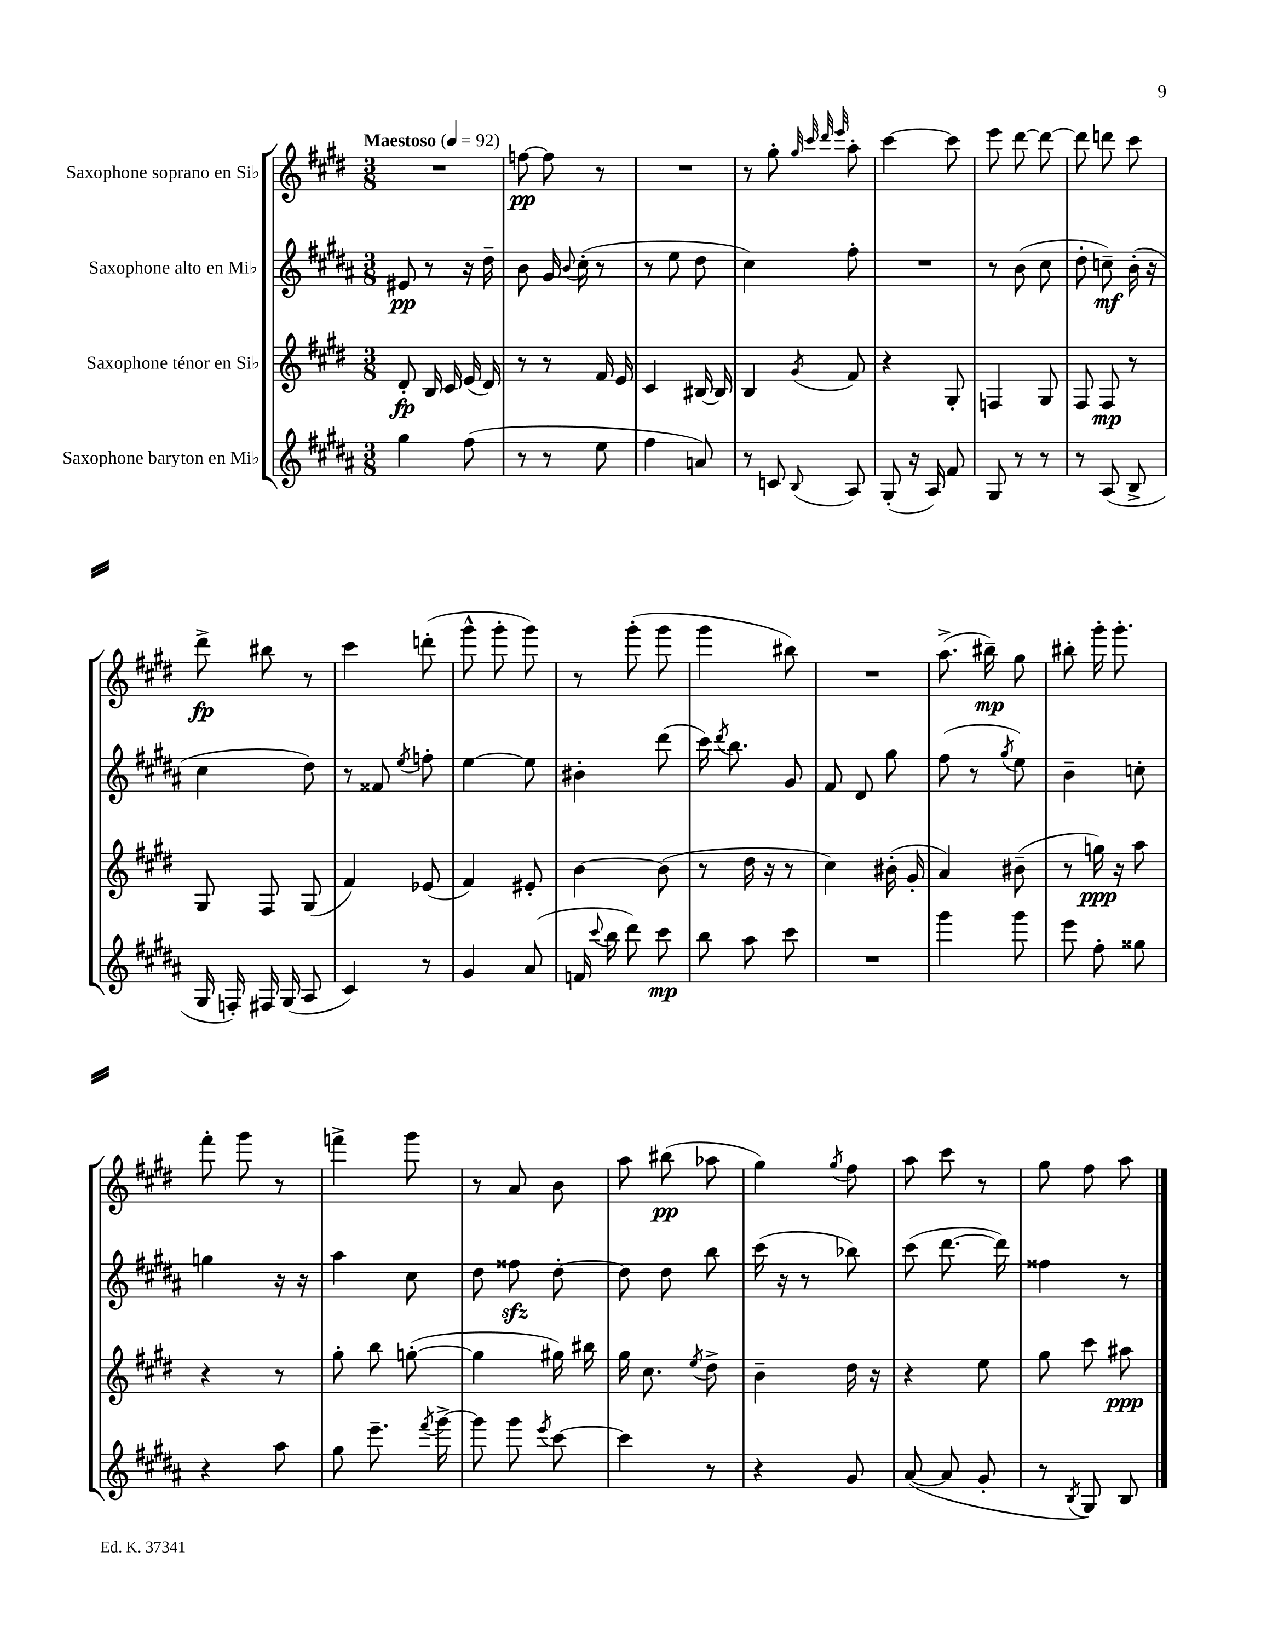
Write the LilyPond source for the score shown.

<<
\new StaffGroup <<
\new Staff = "s0" \with { instrumentName = "Saxophone soprano en Sib" } {
    \clef treble \key e \major \numericTimeSignature \time 3/8 \tempo "Maestoso" 4 = 92
    \autoBeamOff R4. |
    f''8~\pp f''8 r8 |
    R4. |
    r8 gis''8-. \grace { gis''32 cis'''32 dis'''32 e'''32 } a''8-. |
    cis'''4~ cis'''8 |
    e'''8 dis'''8~ dis'''8~ |
    dis'''8 d'''8 cis'''8 |
    dis'''8->\fp bis''8 r8 |
    cis'''4 d'''8-.( |
    gis'''8-^ gis'''8-. gis'''8) |
    r8 gis'''8-.( gis'''8 |
    gis'''4 bis''8) |
    R4. |
    a''8.->( bis''16--\mp) gis''8 |
    bis''8-. gis'''16-. gis'''8.-. |
    fis'''8-. gis'''8 r8 |
    f'''4-> gis'''8 |
    r8 a'8 b'8 |
    a''8 bis''8\pp( aes''8 |
    gis''4) \acciaccatura { gis''8 } fis''8 |
    a''8 cis'''8 r8 |
    gis''8 fis''8 a''8 \bar "|." |
}
\new Staff = "s1" \with { instrumentName = "Saxophone alto en Mib" } {
    \clef treble \key b \major \numericTimeSignature \time 3/8
    \autoBeamOff eis'8\pp r8 r16 dis''16-- |
    b'8 gis'16 \appoggiatura { b'8 } cis''16-.( r8 |
    r8 e''8 dis''8 |
    cis''4) fis''8-. |
    R4. |
    r8 b'8( cis''8 |
    dis''8-. c''8--\mf) b'16-.( r16 |
    cis''4 dis''8) |
    r8 fisis'8 \acciaccatura { e''8 } f''8-. |
    e''4~ e''8 |
    bis'4-. dis'''8( |
    cis'''16) \acciaccatura { dis'''8 } b''8. gis'8 |
    fis'8 dis'8 gis''8 |
    fis''8( r8 \acciaccatura { gis''8 } e''8) |
    b'4-- c''8-. |
    g''4 r16 r16 |
    ais''4 cis''8 |
    dis''8 fisis''8\sfz dis''8~-. |
    dis''8 dis''8 b''8 |
    cis'''16( r16 r8 bes''8) |
    cis'''8( dis'''8.~ dis'''16) |
    fisis''4 r8 \bar "|." |
}
\new Staff = "s2" \with { instrumentName = "Saxophone ténor en Sib" } {
    \clef treble \key e \major \numericTimeSignature \time 3/8
    \autoBeamOff dis'8-.\fp b16 cis'16 e'16( dis'16) |
    r8 r8 fis'16 e'16 |
    cis'4 bis16~ bis16 |
    b4 \acciaccatura { gis'8 } fis'8 |
    r4 gis8-. |
    f4 gis8 |
    fis8 fis8\mp r8 |
    gis8 fis8 gis8( |
    fis'4) ees'8( |
    fis'4) eis'8-. |
    b'4~ b'8( |
    r8 dis''16 r16 r8 |
    cis''4) bis'16-.( gis'16-. |
    a'4) bis'8--( |
    r8 g''16\ppp) r16 a''8 |
    r4 r8 |
    gis''8-. b''8 g''8~-.( |
    g''4 gis''16) bis''16 |
    gis''16 cis''8. \acciaccatura { e''8 } dis''8-> |
    b'4-- dis''16 r16 |
    r4 e''8 |
    gis''8 cis'''8 ais''8\ppp \bar "|." |
}
\new Staff = "s3" \with { instrumentName = "Saxophone baryton en Mib" } {
    \clef treble \key b \major \numericTimeSignature \time 3/8
    \autoBeamOff gis''4 fis''8( |
    r8 r8 e''8 |
    fis''4 a'8) |
    r8 c'8 \appoggiatura { b8 } ais8 |
    gis8-.( r16 ais16) fis'8 |
    gis8 r8 r8 |
    r8 ais8( b8-> |
    gis16 f16-.) fis16 gis16( ais8 |
    cis'4) r8 |
    gis'4 ais'8( |
    f'16 \appoggiatura { cis'''8 } b''16 dis'''8) cis'''8\mp |
    b''8 ais''8 cis'''8 |
    R4. |
    gis'''4 gis'''8 |
    e'''8 fis''8-. gisis''8 |
    r4 ais''8 |
    gis''8 e'''8.-- \acciaccatura { fis'''8 } gis'''16~-> |
    gis'''8 gis'''8 \acciaccatura { e'''8 } cis'''8~ |
    cis'''4 r8 |
    r4 gis'8 |
    ais'8~( ais'8 gis'8-. |
    r8 \acciaccatura { b8 } gis8) b8 \bar "|." |
}
>>
>>
\layout { \context { \Score \remove "Bar_number_engraver" } }
